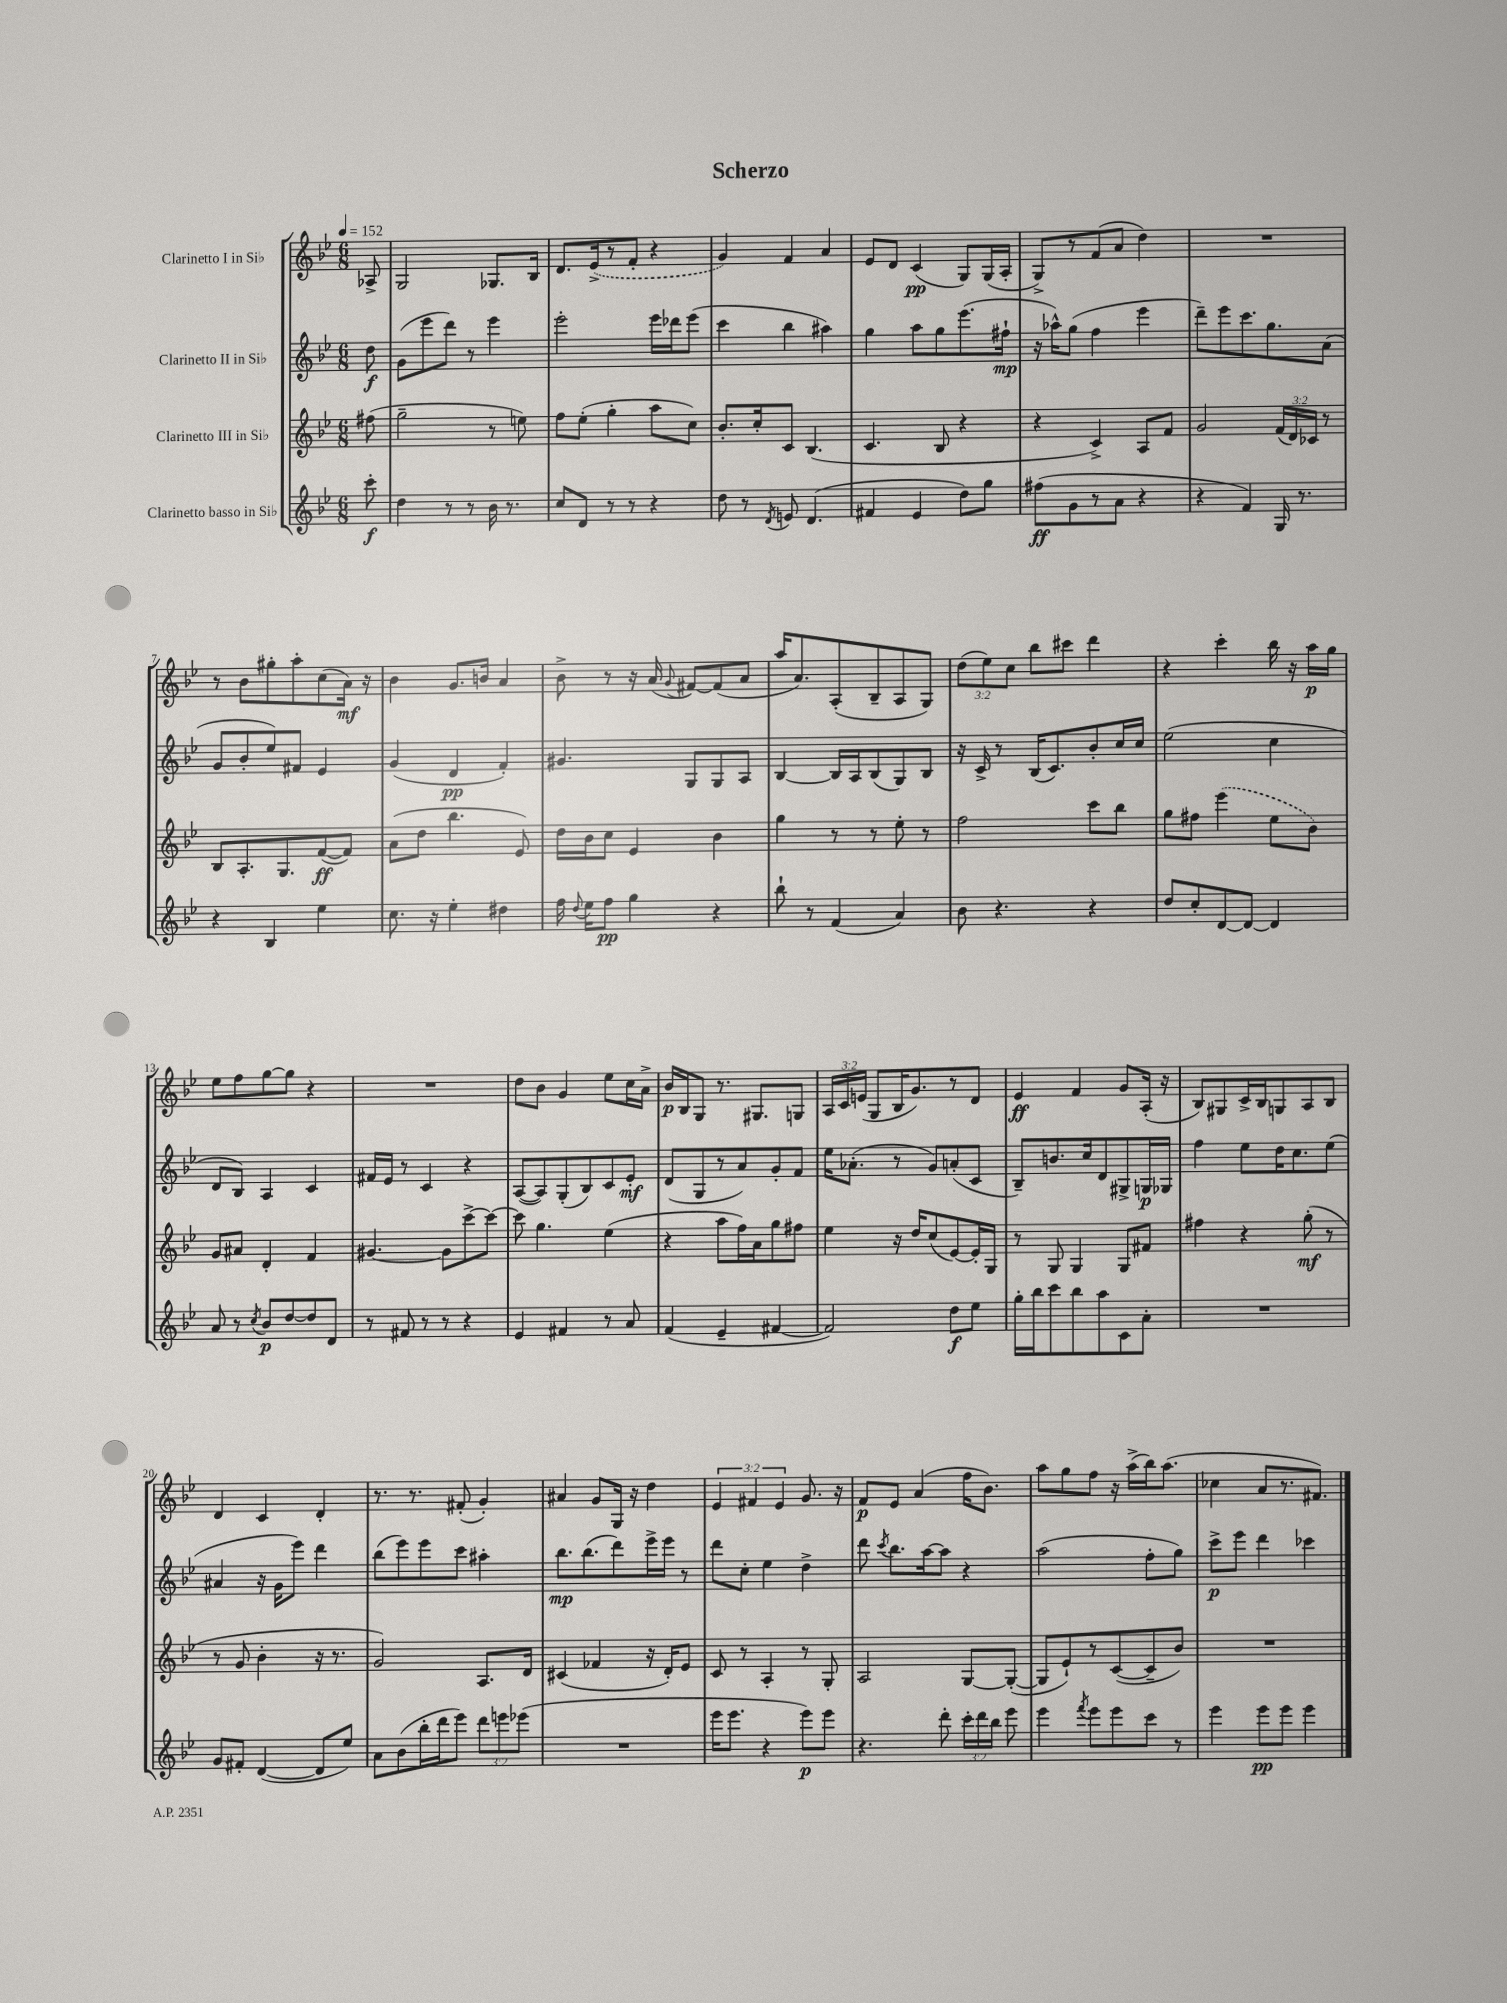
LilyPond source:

\header { title = "Scherzo" }
<<
\new StaffGroup <<
\new Staff = "s0" \with { instrumentName = "Clarinetto I in Sib" } {
    \clef treble \key bes \major \numericTimeSignature \time 6/8 \override Staff.TupletNumber.text = #tuplet-number::calc-fraction-text \partial 8 \tempo 4 = 152
    \autoBeamOff aes8-> |
    g2 ges8.[ bes16] |
    d'8.[ \once \slurDashed ees'16->( r8 f'8]-. r4 |
    g'4) f'4 a'4 |
    ees'8[ d'8] c'4\pp( g8[) g16( a16]-. |
    g8[->) r8 f'8( a'8] d''4) |
    R2. |
    r8 bes'8[ gis''8-. a''8-. c''8( a'16]\mf) r16 |
    bes'4 g'8.[ b'16] a'4 |
    bes'8-> r8 r16 a'16( \appoggiatura { g'8 } fis'8[~) fis'8( a'8] |
    a''16[ a'8.) a8-.( bes8-- a8 g8]) |
    \tuplet 3/2 { d''8[( ees''8) c''8] } bes''8[ cis'''8] d'''4 |
    r4 c'''4-. bes''16 r16 a''16[\p g''16] |
    ees''8[ f''8 g''8~ g''8] r4 |
    R2. |
    d''8[ bes'8] g'4 ees''8[ c''16 a'16]-> |
    bes'16[\p bes16 g8] r8. gis8.[ g8] |
    \tuplet 3/2 { a16[ c'16 e'16]( } g8[ bes16 g'8.) r8 d'8] |
    ees'4\ff f'4 g'8[ a16]-.( r16 |
    bes8[) gis8 c'16-> bes16 g8 a8 bes8] |
    d'4 c'4 d'4-. |
    r8. r8. fis'8-.( g'4-.) |
    ais'4 g'8[ g16] r16 d''4 |
    \tuplet 3/2 { ees'4 fis'4 ees'4 } g'8. r16 |
    f'8[\p ees'8] a'4( f''16[ bes'8.]) |
    a''8[ g''8 f''8] r16 a''16[->( bes''16) a''8.]( |
    ces''4 a'8[ r8. fis'8.]) \bar "|." |
}
\new Staff = "s1" \with { instrumentName = "Clarinetto II in Sib" } {
    \clef treble \key bes \major \numericTimeSignature \time 6/8 \partial 8
    \autoBeamOff d''8\f |
    g'8[( ees'''8 d'''8]) r8 ees'''4 |
    ees'''2-. ees'''16[ des'''16 ees'''8]( |
    c'''4 bes''4 ais''4) |
    g''4 a''8[ g''8 ees'''8.( fis''16]-!\mp |
    r16 aes''16[-^) g''8]( f''4 ees'''4 |
    d'''8[--) ees'''8 c'''8. g''8. a'8]( |
    g'8[ bes'8-. ees''8) fis'8] ees'4 |
    g'4( d'4\pp f'4-.) |
    gis'4. g8[ g8 a8] |
    bes4~ bes16[ a16 bes8( g8) bes8] |
    r16 c'16-> r8 bes16[( c'8.) bes'8-. c''16 c''16] |
    ees''2( c''4 |
    d'8[ bes8]) a4 c'4 |
    fis'16[ ees'16] r8 c'4 r4 |
    a8[~( a8) g8-.( bes8) c'8 ees'8]-.\mf |
    d'8[( g8 r8 a'8) g'8-. f'8] |
    ees''16[ aes'8.]-.( r8 g'8[) a'8-.( c'8] |
    bes8[--) b'8. c''16 d'8 gis8-> g16\p ges16] |
    f''4 ees''8[ d''16 c''8. ees''8]( |
    ais'4 r16 g'16[ ees'''8]) d'''4 |
    bes''8[( ees'''8) ees'''8 c'''8] ais''4-. |
    bes''8.[\mp bes''8.( d'''8) ees'''16-> ees'''16] r8 |
    d'''8[ c''8]-. ees''4 d''4-> |
    d'''8 \acciaccatura { c'''8 } bes''8.[ a''16~ a''8] r4 |
    a''2( f''8[-. g''8]) |
    c'''8[->\p ees'''8] d'''4 ces'''4 \bar "|." |
}
\new Staff = "s2" \with { instrumentName = "Clarinetto III in Sib" } {
    \clef treble \key bes \major \numericTimeSignature \time 6/8 \override Staff.TupletNumber.text = #tuplet-number::calc-fraction-text \partial 8
    \autoBeamOff fis''8( |
    g''2-- r8 e''8) |
    f''8[ ees''8]-.( g''4-. a''8[ c''8]) |
    bes'8.[-. c''16-. c'8] bes4.( |
    c'4. bes8 r4 |
    r4 c'4->) a8[ f'8] |
    g'2 \tuplet 3/2 { f'16[( d'16) ces'16] } r8 |
    bes8[ a8.-. g8. f'8~\ff( f'8]) |
    a'8[( d''8] bes''4. ees'8) |
    d''16[ bes'16 c''8] ees'4 bes'4 |
    g''4 r8 r8 ees''8-. r8 |
    f''2 c'''8[ bes''8] |
    g''8[ fis''8] \once \slurDashed ees'''4( ees''8[ bes'8]) |
    g'8[ ais'8] d'4-. f'4 |
    gis'4.~ gis'8[ c'''8~-> c'''8]~ |
    c'''8 g''4. ees''4( |
    r4 a''8[ f''16) a'16 g''8 fis''8] |
    ees''4 r16 d''16[ c''8( ees'8~) ees'16-. g16] |
    r8 g8 g4 g8[ fis'8] |
    fis''4 r4 g''8-.\mf( r8 |
    r8 g'8 bes'4-. r16 r8. |
    g'2) a8.[ d'16] |
    cis'4( fes'4 r16 d'16[-.) ees'8] |
    c'8 r8 a4-. r8 g8-. |
    a2 g8[~ g8]~-.( |
    g8[ ees'8-!) r8 c'8~( c'8-- bes'8]) |
    R2. \bar "|." |
}
\new Staff = "s3" \with { instrumentName = "Clarinetto basso in Sib" } {
    \clef treble \key bes \major \numericTimeSignature \time 6/8 \override Staff.TupletNumber.text = #tuplet-number::calc-fraction-text \partial 8
    \autoBeamOff c'''8-.\f |
    d''4 r8 r8 bes'16 r8. |
    c''8[ d'8] r8 r8 r4 |
    d''8 r8 \acciaccatura { d'8 } e'8 d'4.( |
    fis'4 ees'4 d''8[) g''8] |
    fis''8[\ff( g'8 r8 a'8] r4 |
    r4 f'4) g16 r8. |
    r4 bes4 ees''4 |
    c''8. r16 ees''4-. dis''4 |
    f''16 \appoggiatura { d''8 } ees''16[ f''8]\pp g''4 r4 |
    bes''8-! r8 f'4( a'4) |
    bes'8 r4. r4 |
    d''8[ c''8-. d'8~ d'8]~ d'4 |
    a'8 r8 \acciaccatura { c''8 } bes'8[\p d''8~ d''8 d'8] |
    r8 fis'8 r8 r8 r4 |
    ees'4 fis'4 r8 a'8 |
    f'4( ees'4-- fis'4~ |
    fis'2) d''8[\f ees''8] |
    g''16[-. bes''16 c'''8 bes''8 a''8 c'8 a'8]-. |
    R2. |
    g'8[ fis'8]-. d'4~( d'8[ ees''8]) |
    a'8[ bes'8( bes''16-. d'''16 ees'''8]) \tuplet 3/2 { d'''8[ e'''8 ees'''8]( } |
    R2. |
    ees'''16[ ees'''8.] r4 ees'''8[\p) ees'''8] |
    r4. d'''8-. \tuplet 3/2 { c'''16[-. d'''16 bes''16] } ees'''8 |
    ees'''4 \acciaccatura { f'''8 } ees'''8[ ees'''8 c'''8] r8 |
    ees'''4 ees'''8[\pp ees'''8] ees'''4 \bar "|." |
}
>>
>>
